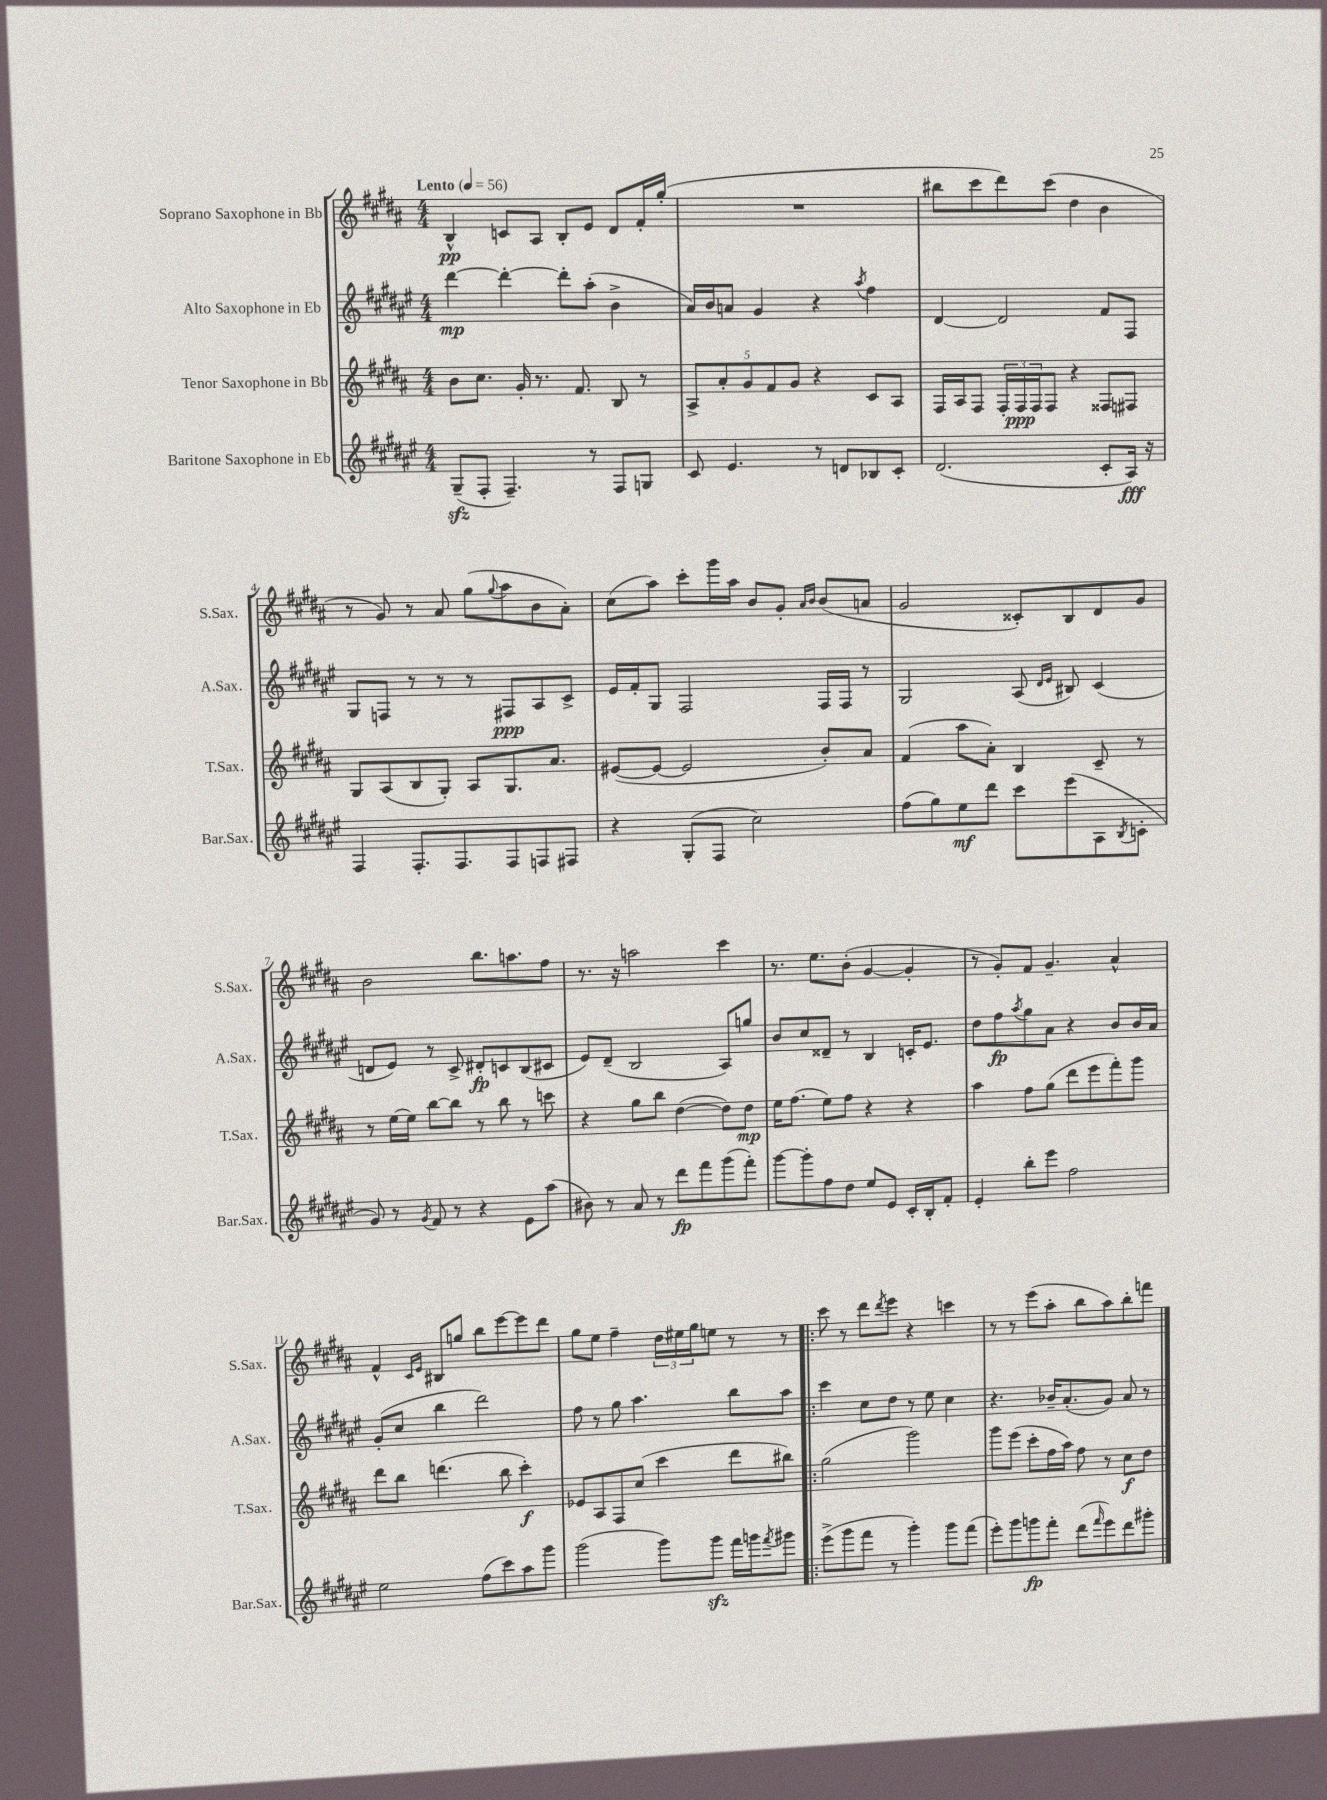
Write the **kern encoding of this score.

**kern	**dynam	**kern	**dynam	**kern	**dynam	**kern	**dynam
*part4	*part4	*part3	*part3	*part2	*part2	*part1	*part1
*staff4	*staff4	*staff3	*staff3	*staff2	*staff2	*staff1	*staff1
*I"Baritone Saxophone in Eb	*	*I"Tenor Saxophone in Bb	*	*I"Alto Saxophone in Eb	*	*I"Soprano Saxophone in Bb	*
*I'Bar.Sax.	*	*I'T.Sax.	*	*I'A.Sax.	*	*I'S.Sax.	*
*clefG2	*	*clefG2	*	*clefG2	*	*clefG2	*
*k[f#c#g#d#a#e#]	*	*k[f#c#g#d#a#]	*	*k[f#c#g#d#a#e#]	*	*k[f#c#g#d#a#]	*
*M4/4	*	*M4/4	*	*M4/4	*	*M4/4	*
*MM56	*	*MM56	*	*MM56	*	*MM56	*
=1	=1	=1	=1	=1	=1	=1	=1
!	!	!	!	!	!	!LO:TX:a:B:t=Lento	!
(8G#zz~/L	.	8b\L	.	[4ddd#\	mp	4B^^/	pp
8F#'/J	.	8.cc#\J	.	.	.	.	.
4.F#~/)	.	.	.	4ddd#'\_	.	8cn/L	.
.	.	16g#'/	.	.	.	.	.
.	.	8.r	.	.	.	8A#/J	.
.	.	.	.	8ddd#'\L]	.	8B'/L	.
.	.	8.f#/	.	.	.	.	.
8r	.	.	.	(8aa#'\J	.	8e/J	.
8F#/L	.	8B/	.	4b^\	.	8d#/L	.
8Gn/J	.	8r	.	.	.	16f#'/L	.
.	.	.	.	.	.	(16gg#'/JJ	.
=2	=2	=2	=2	=2	=2	=2	=2
8c#/	.	10A#^/L	.	16a#/LL)	.	1r	.
.	.	.	.	16b/J	.	.	.
.	.	10a#'/	.	.	.	.	.
4.e#/	.	.	.	8an/J	.	.	.
.	.	10g#/	.	.	.	.	.
.	.	.	.	4g#/	.	.	.
.	.	10f#/	.	.	.	.	.
.	.	10g#/J	.	.	.	.	.
8r	.	4r	.	4r	.	.	.
8dn/L	.	.	.	.	.	.	.
.	.	.	.	8qaa#/	.	.	.
8B-X/	.	8c#/L	.	4ff#\	.	.	.
8c#'/J	.	8A#/J	.	.	.	.	.
=3	=3	=3	=3	=3	=3	=3	=3
(2.d#/	.	16F#/LL	.	[4d#/	.	8bb#X\L	.
.	.	16A#/J	.	.	.	.	.
.	.	8F#/J	.	.	.	8ccc#\	.
.	.	24F#'/LL	.	2d#/]	.	8ddd#\)	.
.	.	24F#/	ppp	.	.	.	.
.	.	24F#/J	.	.	.	.	.
.	.	8F#/J	.	.	.	(8ccc#\J	.
.	.	4r	.	.	.	4dd#\	.
8c#'/L	.	8F##X/L	.	8f#/L	.	4b\	.
16A#/Jk)	fff	8F#X/J	.	8F#/J	.	.	.
16r	.	.	.	.	.	.	.
!!LO:LB:g=z
=4	=4	=4	=4	=4	=4	=4	=4
4F#/	.	8G#/L	.	8G#/L	.	8r	.
.	.	(8A#/	.	8Fn/J	.	8g#/)	.
8.F#'/L	.	8B/	.	8r	.	8r	.
.	.	8G#'/J)	.	8r	.	8a#/	.
8.F#/	.	.	.	.	.	.	.
.	.	8A#/L	.	8r	.	(8gg#\L	.
.	.	.	.	.	.	8qqgg#/	.
8F#/	.	8.G#/	.	8F#X/L	ppp	8aa#\	.
8Fn/	.	.	.	8A#/	.	8b\	.
.	.	8.a#/J	.	.	.	.	.
8F#X/J	.	.	.	8c#^/J	.	8a#'\J)	.
=5	=5	=5	=5	=5	=5	=5	=5
4r	.	([8e#X/L	.	16e#/LL	.	(8cc#\L	.
.	.	.	.	16f#'/J	.	.	.
.	.	8e#/J_	.	8G#/J	.	8aa#\J)	.
(8G#'/L	.	2e#/]	.	2F#/	.	8ccc#'\L	.
8F#/J	.	.	.	.	.	16ggg#\L	.
.	.	.	.	.	.	16aa#\JJ	.
2cc#\)	.	.	.	.	.	8b/L	.
.	.	.	.	.	.	8g#'/J	.
.	.	.	.	.	.	16qqa#/LL	.
.	.	.	.	.	.	16qqb/JJ	.
.	.	8b'/L)	.	16F#/LL	.	(8b/L	.
.	.	.	.	16F#/JJ	.	.	.
.	.	8a#/J	.	8r	.	8an/J	.
=6	=6	=6	=6	=6	=6	=6	=6
(8ff#\L	.	(4f#/	.	2G#/	.	2g#/	.
8gg#\)	.	.	.	.	.	.	.
8ee#\	mf	8aa#\L	.	.	.	.	.
8ddd#\J	.	8a#'\J)	.	.	.	.	.
8ccc#\L	.	4B/	.	(8A#/	.	8c##X'/L)	.
.	.	.	.	16qqd#/LL	.	.	.
.	.	.	.	16qqe#/JJ	.	.	.
(8eee#\	.	.	.	8B#X/)	.	8B/	.
8A#\	.	8c#~/	.	(4c#/	.	8d#/	.
8qB/	.	.	.	.	.	.	.
8cn'\J	.	8r	.	.	.	8g#/J	.
!!LO:LB:g=z
=7	=7	=7	=7	=7	=7	=7	=7
8g#/)	.	8r	.	8dn/L	.	2b\	.
8r	.	[16ee\LL	.	8e#/J)	.	.	.
.	.	16ee\JJ]	.	.	.	.	.
8qg#/	.	.	.	.	.	.	.
8f#/	.	[8bb\L	.	8r	.	.	.
8r	.	8bb\J]	.	8c#^/	.	.	.
4r	.	8r	.	8d#X'/L	fp	8.bb\L	.
.	.	8bb\	.	8cn/	.	.	.
.	.	.	.	.	.	8.aan\	.
8e#\L	.	8r	.	(8B/	.	.	.
(8aa#\J	.	8cccn\	.	8c#X/J	.	8ff#\J	.
=8	=8	=8	=8	=8	=8	=8	=8
8b#X\)	.	4r	.	8e#/L)	.	8.r	.
8r	.	.	.	(8d#~/J	.	.	.
.	.	.	.	.	.	16r	.
8a#/	.	8gg#\L	.	2B/	.	2aan\	.
8r	.	8bb\J	.	.	.	.	.
8ddd#\L	fp	([4dd#\	.	.	.	.	.
8fff#\	.	.	.	.	.	.	.
(8ggg#\	.	8dd#\L])	.	8A#/L)	.	4ccc#\	.
8fff#'\J)	.	8dd#\J	mp	8ggn/J	.	.	.
=9	=9	=9	=9	=9	=9	=9	=9
[8ggg#\L	.	16ee\KL	.	8b/L	.	8.r	.
.	.	(8.ff#\J	.	.	.	.	.
8ggg#'\]	.	.	.	8cc#/	.	.	.
.	.	.	.	.	.	8.ee\L	.
8ff#\	.	8ee\L)	.	8d##X~/J	.	.	.
8dd#\J	.	8ff#\J	.	8r	.	(8b'\J	.
8ee#/L	.	4r	.	4B/	.	[4g#/	.
8e#/J	.	.	.	.	.	.	.
16c#'/LL	.	4r	.	16cn'/KL	.	4g#'/]	.
16B'/J	.	.	.	8.e#/J	.	.	.
8f#'/J	.	.	.	.	.	.	.
=10	=10	=10	=10	=10	=10	=10	=10
4e#'/	.	4aa#\	.	8dd#\L	.	8r	.
.	.	.	.	8ff#\	fp	8g#'/L)	.
.	.	.	.	8qaa#/	.	.	.
8bb'\L	.	8ff#\L	.	8gg#\	.	8f#/J	.
8eee#\J	.	(8gg#\J	.	8a#\J	.	4.g#~/	.
2ff#\	.	8ddd#\L	.	4r	.	.	.
.	.	8eee\	.	.	.	.	.
.	.	8fff#'\)	.	8b/L	.	4a#^^/	.
.	.	8ggg#\J	.	16b/L	.	.	.
.	.	.	.	16a#/JJ	.	.	.
!!LO:LB:g=z
=11	=11	=11	=11	=11	=11	=11	=11
2ee#\	.	8ddd#\L	.	(8g#'/L	.	4f#^^/	.
.	.	8bb\J	.	8cc#/J	.	.	.
.	.	.	.	.	.	16qqc#/LL	.
.	.	.	.	.	.	16qqe/JJ	.
.	.	(4.dddn\	.	4bb\	.	8B#X/L	.
.	.	.	.	.	.	8ggn/J	.
(8ff#\L	.	.	.	2ddd#\)	.	8bb\L	.
8ccc#\)	.	8bb\	.	.	.	[8eee\	.
8aa#\	.	4ccc#'\)	f	.	.	8eee\]	.
8ggg#\J	.	.	.	.	.	8ddd#\J	.
=12	=12	=12	=12	=12	=12	=12	=12
(2ggg#\	.	8e-X/L	.	8ff#\	.	8gg#\L	.
.	.	8A#/	.	8r	.	8ee\J	.
.	.	8F#/	.	8gg#\	.	4ff#~\	.
.	.	(8cc#/J	.	4.aa#\	.	.	.
8ggg#\L)	.	4ccc#\	.	.	.	24dd#\LL	.
.	.	.	.	.	.	24ee#X\	.
.	.	.	.	.	.	24gg#\J	.
8ggg#zz\J	.	.	.	.	.	8een\J	.
16fff#\LL	.	8ddd#\L	.	8bb\L	.	8r	.
16gggn\J	.	.	.	.	.	.	.
8qfff#/	.	.	.	.	.	.	.
8ggg#X\J	.	8bb#X\J)	.	8aa#\J	.	8r	.
=13!|:	=13!|:	=13!|:	=13!|:	=13!|:	=13!|:	=13!|:	=13!|:
(8eee#^\L	.	(2gg#\	.	4ccc#\	.	8ccc#\	.
8ggg#\	.	.	.	.	.	8r	.
8fff#\J	.	.	.	8cc#\L	.	8ddd#\L	.
.	.	.	.	.	.	8qddd#/	.
8r	.	.	.	8dd#\J	.	8eee\J	.
4ggg#'\)	.	2ggg#\)	.	8r	.	4r	.
.	.	.	.	8ee#\	.	.	.
8ggg#\L	.	.	.	4cc#\	.	4cccn\	.
(8fff#\J	.	.	.	.	.	.	.
=14	=14	=14	=14	=14	=14	=14	=14
8eee#'\L)	.	8ggg#\L	.	4.r	.	8r	.
8ggg#\	.	(8eee\J	.	.	.	8r	.
8gggn\	fp	8ccc#'\L	.	.	.	(8eee\L	.
8fff#'\J	.	16ff#\L	.	16b-X~/KL	.	8aa#'\J	.
.	.	16aa#\JJ)	.	(8.a#'/	.	.	.
(8ddd#\L	.	8ff#\	.	.	.	8bb\L	.
16qqfff#/	.	.	.	.	.	.	.
8eee#\)	.	8r	.	8g#/J)	.	8aa#\)	.
8ddd#\	.	8cc#\L	f	8a#/	.	8bb'\	.
8ggg#X'\J	.	8dd#\J	.	8r	.	8fffn\J	.
==	==	==	==	==	==	==	==
*-	*-	*-	*-	*-	*-	*-	*-
